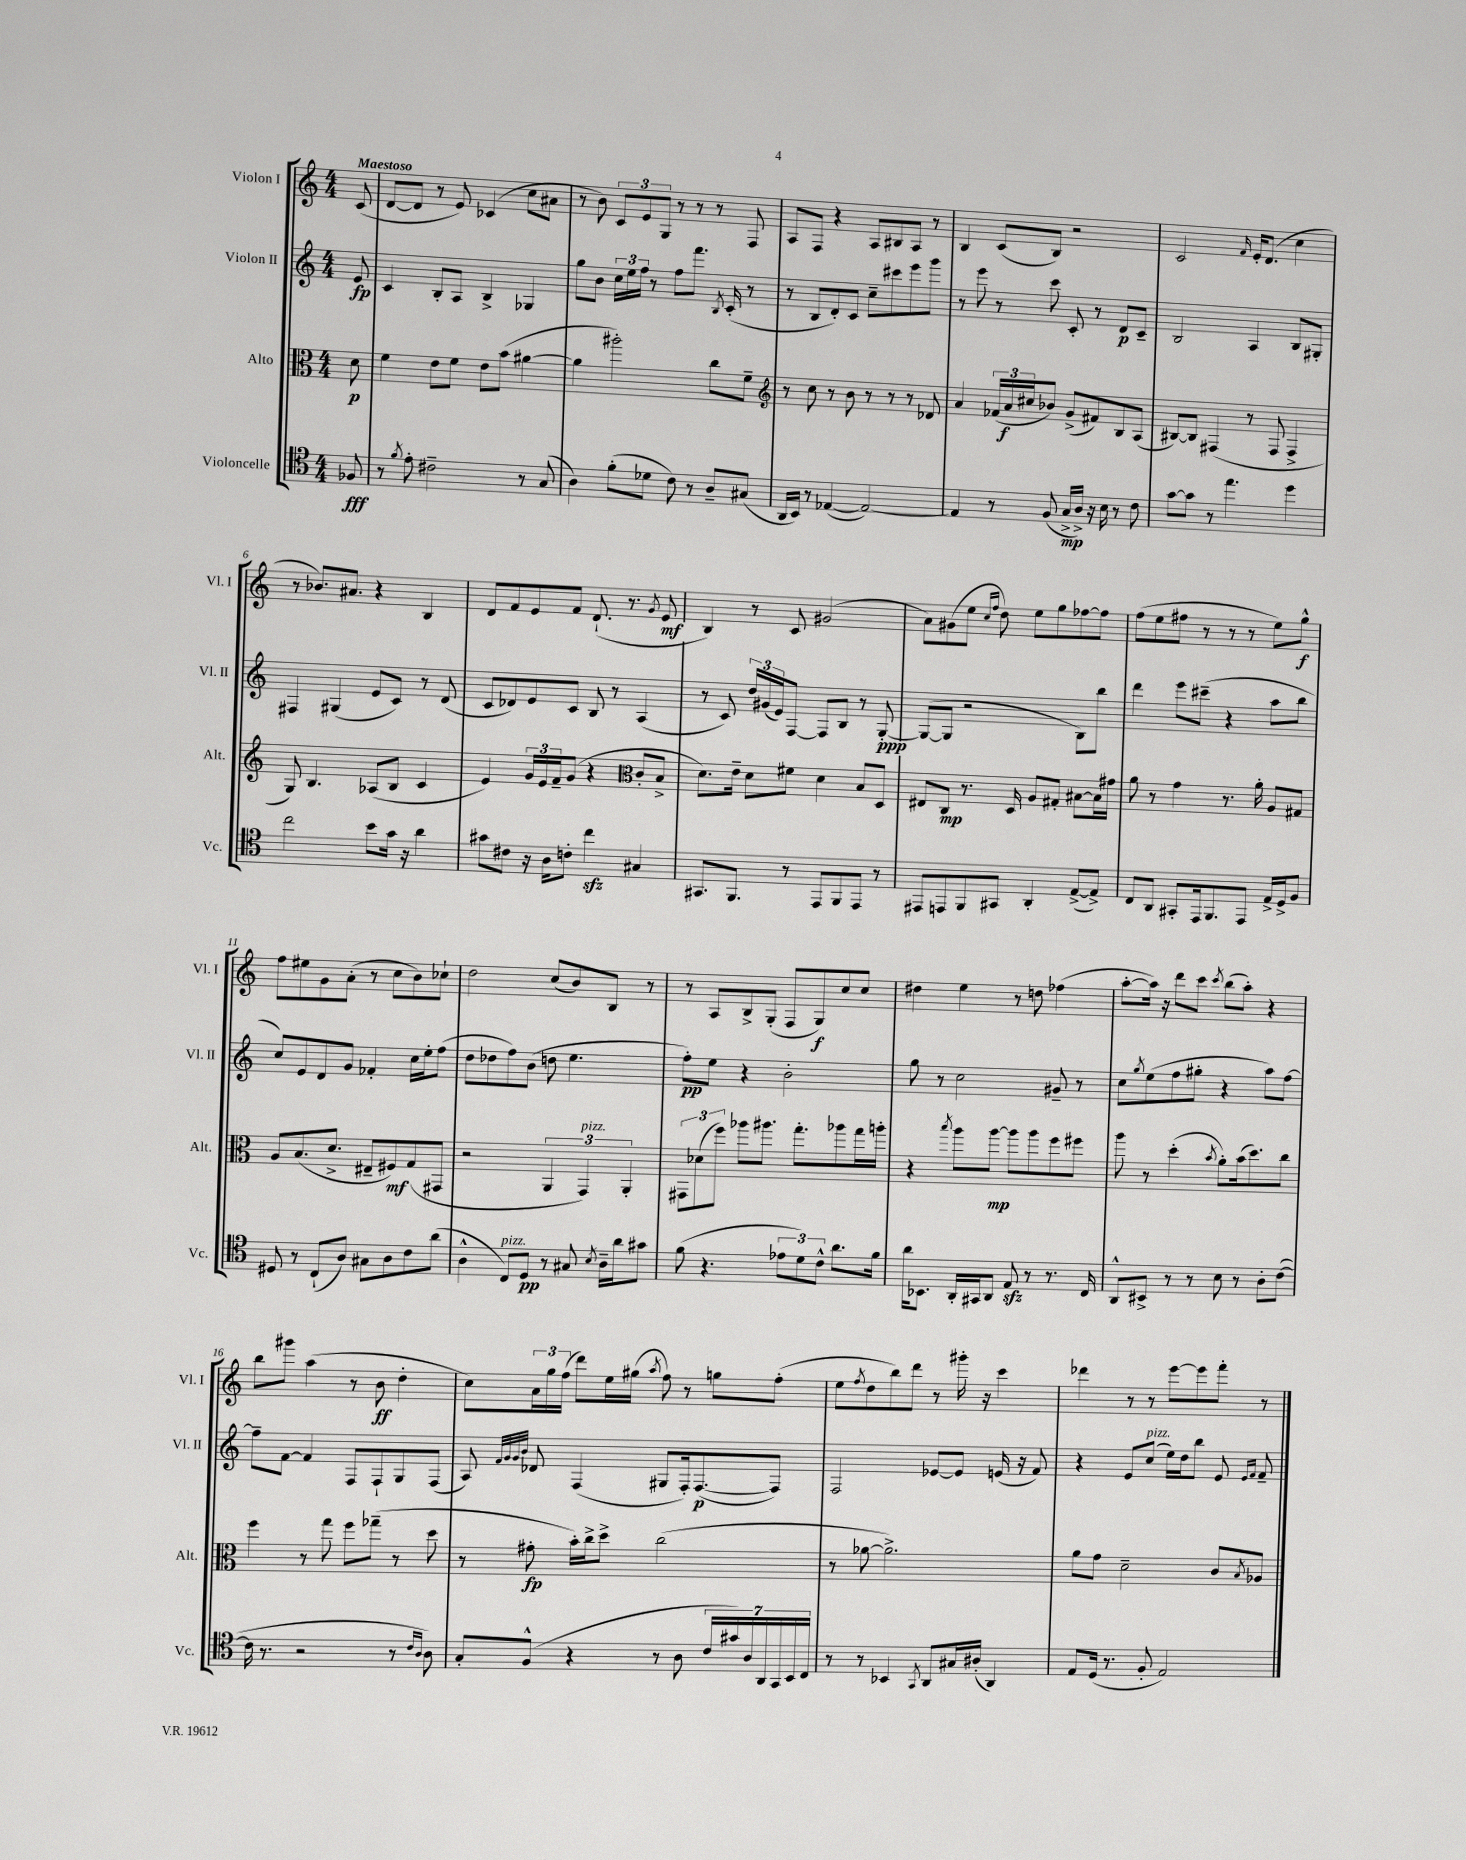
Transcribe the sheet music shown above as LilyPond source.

<<
\new StaffGroup <<
\new Staff = "s0" \with { instrumentName = "Violon I" shortInstrumentName = "Vl. I" } {
    \clef treble \key c \major \numericTimeSignature \time 4/4 \partial 8 \tempo "Maestoso"
    c'8( |
    d'8~ d'8 r8 e'8) ces'4( c''8 ais'8 |
    r8 b'8) \tuplet 3/2 { c'8 e'8 g8 } r8 r8 r8 f8 |
    a8 f8 r4 a8 bis8 a8 r8 |
    b4 c'8( b8) r2 |
    c'2 \grace { f'16 } e'16-. d'8.( c''4 |
    r8 bes'8.) ais'8. r4 b4 |
    d'8 f'8 e'8 f'8 d'8.-!( r8. \acciaccatura { g'8 } e'8\mf |
    b4) r8 c'8 gis'2( |
    a'8) gis'8( e''8 \grace { c''16 f''16 } d''8) e''8 g''8 fes''8~ fes''8 |
    f''8( e''8 fis''8 r8 r8 r8 e''8) g''8-^\f |
    f''8 eis''8 g'8 a'8-.( r8 c''8 b'8) ces''8-! |
    d''2 c''8( b'8) b8 r8 |
    r8 a8 b8-> g8-.( f8 g8\f) c''8 c''8 |
    dis''4 e''4 r8 d''8 fes''4( |
    a''8~-. a''16) r16 d'''8 c'''8 \acciaccatura { c'''8 } b''8( a''8-.) r4 |
    b''8 gis'''8 a''4( r8 b'8\ff d''4-. |
    c''8) \tuplet 3/2 { a'16 g''16 f''16( } d'''8) e''16 gis''16( \acciaccatura { a''8 } f''8) r8 g''8 f''8-.( |
    e''8 \acciaccatura { f''8 } d''8 b''8) d'''8 r8 gis'''16-. r16 c'''4 |
    des'''4 r8 r8 e'''8~ e'''8 f'''8-. r8 \bar "|." |
}
\new Staff = "s1" \with { instrumentName = "Violon II" shortInstrumentName = "Vl. II" } {
    \clef treble \key c \major \numericTimeSignature \time 4/4 \partial 8
    e'8\fp |
    c'4 b8-. a8 b4-> ges4 |
    g''8 b'8 \tuplet 3/2 { c''16 e''16 f''16 } r8 f''8 f'''8. \acciaccatura { b8 } c'16-.( r8 |
    r8 b8 d'8-.) c'8 c''8-- cis'''8 e'''8 g'''8 |
    r8 e'''8 r8 c'''8 c'8-. r8 d'8\p c'8-- |
    b2 a4 b8 gis8-. |
    fis4 gis4( e'8 c'8) r8 d'8( |
    c'8 des'8) e'8 c'8 b8 r8 a4( |
    r8 c'8) \tuplet 3/2 { d''16 gis'16( e'16) } f8~ f8 b8 r8 g8~-.\ppp |
    g8~( g8 r2 b8) b''8 |
    d'''4 e'''8 cis'''8--( r4 a''8 b''8 |
    c''8) e'8 d'8 g'8 fes'4-. c''16 e''16-. f''8( |
    d''8 des''8 f''8) b'8( d''8 e''4. |
    f''8-.\pp) e''8 r4 b'2-. |
    g''8 r8 c''2 gis'8-- r8 |
    c''8 \acciaccatura { g''8 } e''8( f''8 gis''8-. r4 a''8) f''8~ |
    f''8-- f'8~ f'4 f8 f8-! g8 f8( |
    a8) \grace { f'32 g'32 g'32 b'32 } des'8 f4( gis8 f16-.) f8.~\p( f8) |
    f2 ees'8~ ees'8 e'16( r16 f'8) |
    r4 e'8 c''8^\markup { \italic "pizz." }( e''16) d''16 b''8 e'8 \grace { e'16 f'16 } f'8-- \bar "|." |
}
\new Staff = "s2" \with { instrumentName = "Alto" shortInstrumentName = "Alt." } {
    \clef alto \key c \major \numericTimeSignature \time 4/4 \partial 8
    d'8\p |
    f'4 e'8 f'8 e'8 b'8( ais'4~ |
    ais'4 ais''2-.) c''8 f'8-- |
    \clef treble r8 c''8 r8 b'8 r8 r8 r8 des'8 |
    a'4 \tuplet 3/2 { fes'16( a'16\f cis''16 } bes'8) g'8->( fis'8) b8 a8( |
    bis8~) bis8 fis4( r8 fis8 fis4-> |
    g8) b4. aes8( b8 c'4 |
    e'4) \tuplet 3/2 { g'16 e'16 f'16-- } g'8( r4 \clef alto c'8-. b8-> |
    d'8.) e'16-- d'8 fis'8 d'4 b8 d8 |
    eis8 c8\mp r8. d16 a8 gis8-. bis8~ bis16 gis'16 |
    a'8 r8 g'4 r8. a'16-. a8 gis8 |
    a8 b8.( d'8.-> eis8-- fis8\mf) g8( gis,8 |
    r2 \tuplet 3/2 { a,4 g,4^\markup { \italic "pizz." }) a,4-. } |
    \tuplet 3/2 { gis,8 des'8( f''8) } aes''8 ais''8. g''8.-. aes''8 g''16 a''16-. |
    r4 \acciaccatura { b''8 } a''8 a''8~\mp a''8 a''8 f''8 fis''8 |
    a''8 r8 d''4-.( \acciaccatura { b'8 } a'8-.) b'16( d''8.) c''8 |
    f''4 r8 g''8 f''8 ges''8--( r8 d''8 |
    r8 gis'8-.\fp b'16-.) c''16-> d''8-> c''2( |
    r8 aes'8~ aes'2.->) |
    a'8 g'8 d'2-- c'8 \acciaccatura { b8 } aes8 \bar "|." |
}
\new Staff = "s3" \with { instrumentName = "Violoncelle" shortInstrumentName = "Vc." } {
    \clef tenor \key c \major \numericTimeSignature \time 4/4 \partial 8
    fes8\fff |
    r8 \acciaccatura { f'8 } e'8-. cis'2-- r8 g8( |
    a4) f'8-.( des'8 c'8) r8 a8-- gis8( |
    a,16 b,16) r8 ees4~( ees2~) |
    ees4 r8 f8( g16->\mp a16->) r16 b16 r8 c'8 |
    g'8~ g'8 r8 e''4. d''4 |
    c''2 b'8 g'16 r16 a'4 |
    gis'8 cis'8 r16 a16 c'8-. c''4\sfz gis4 |
    gis,8. f,8. r8 e,8 f,8 e,8 r8 |
    eis,8 e,8 f,8 gis,8 a,4-. e8~->( e8->) |
    c8 a,8 gis,8-. e,16 f,8. e,8 e16-> d16-> f8 |
    dis8 r8 c8-!( a8) gis8 a8 c'8 a'8( |
    a4-^ c8^\markup { \italic "pizz." }) d8\pp r8 gis8 \acciaccatura { b8 } a16-- a'16 gis'8 |
    f'8( r4. \tuplet 3/2 { ees'8 d'8) c'8-^ } a'8. f'16 |
    a'16 bes,8. a,16-. gis,16 a,8 e8\sfz r8 r8. c16 |
    a,8-^ bis,8-> r8 r8 b8 r8 a8-. c'8~( |
    c'16 r8. r2 r8 \grace { c'16 a16 } a8) |
    g8-. f8-^( r4 r8 a8 \tuplet 7/4 { c'16 gis'16) a16 a,16 g,16 b,16 c16 } |
    r8 r8 bes,4 \acciaccatura { g,8 } a,8 gis16 ais16-.( a,4) |
    e8 d16( r8. f8-. e2) \bar "|." |
}
>>
>>
